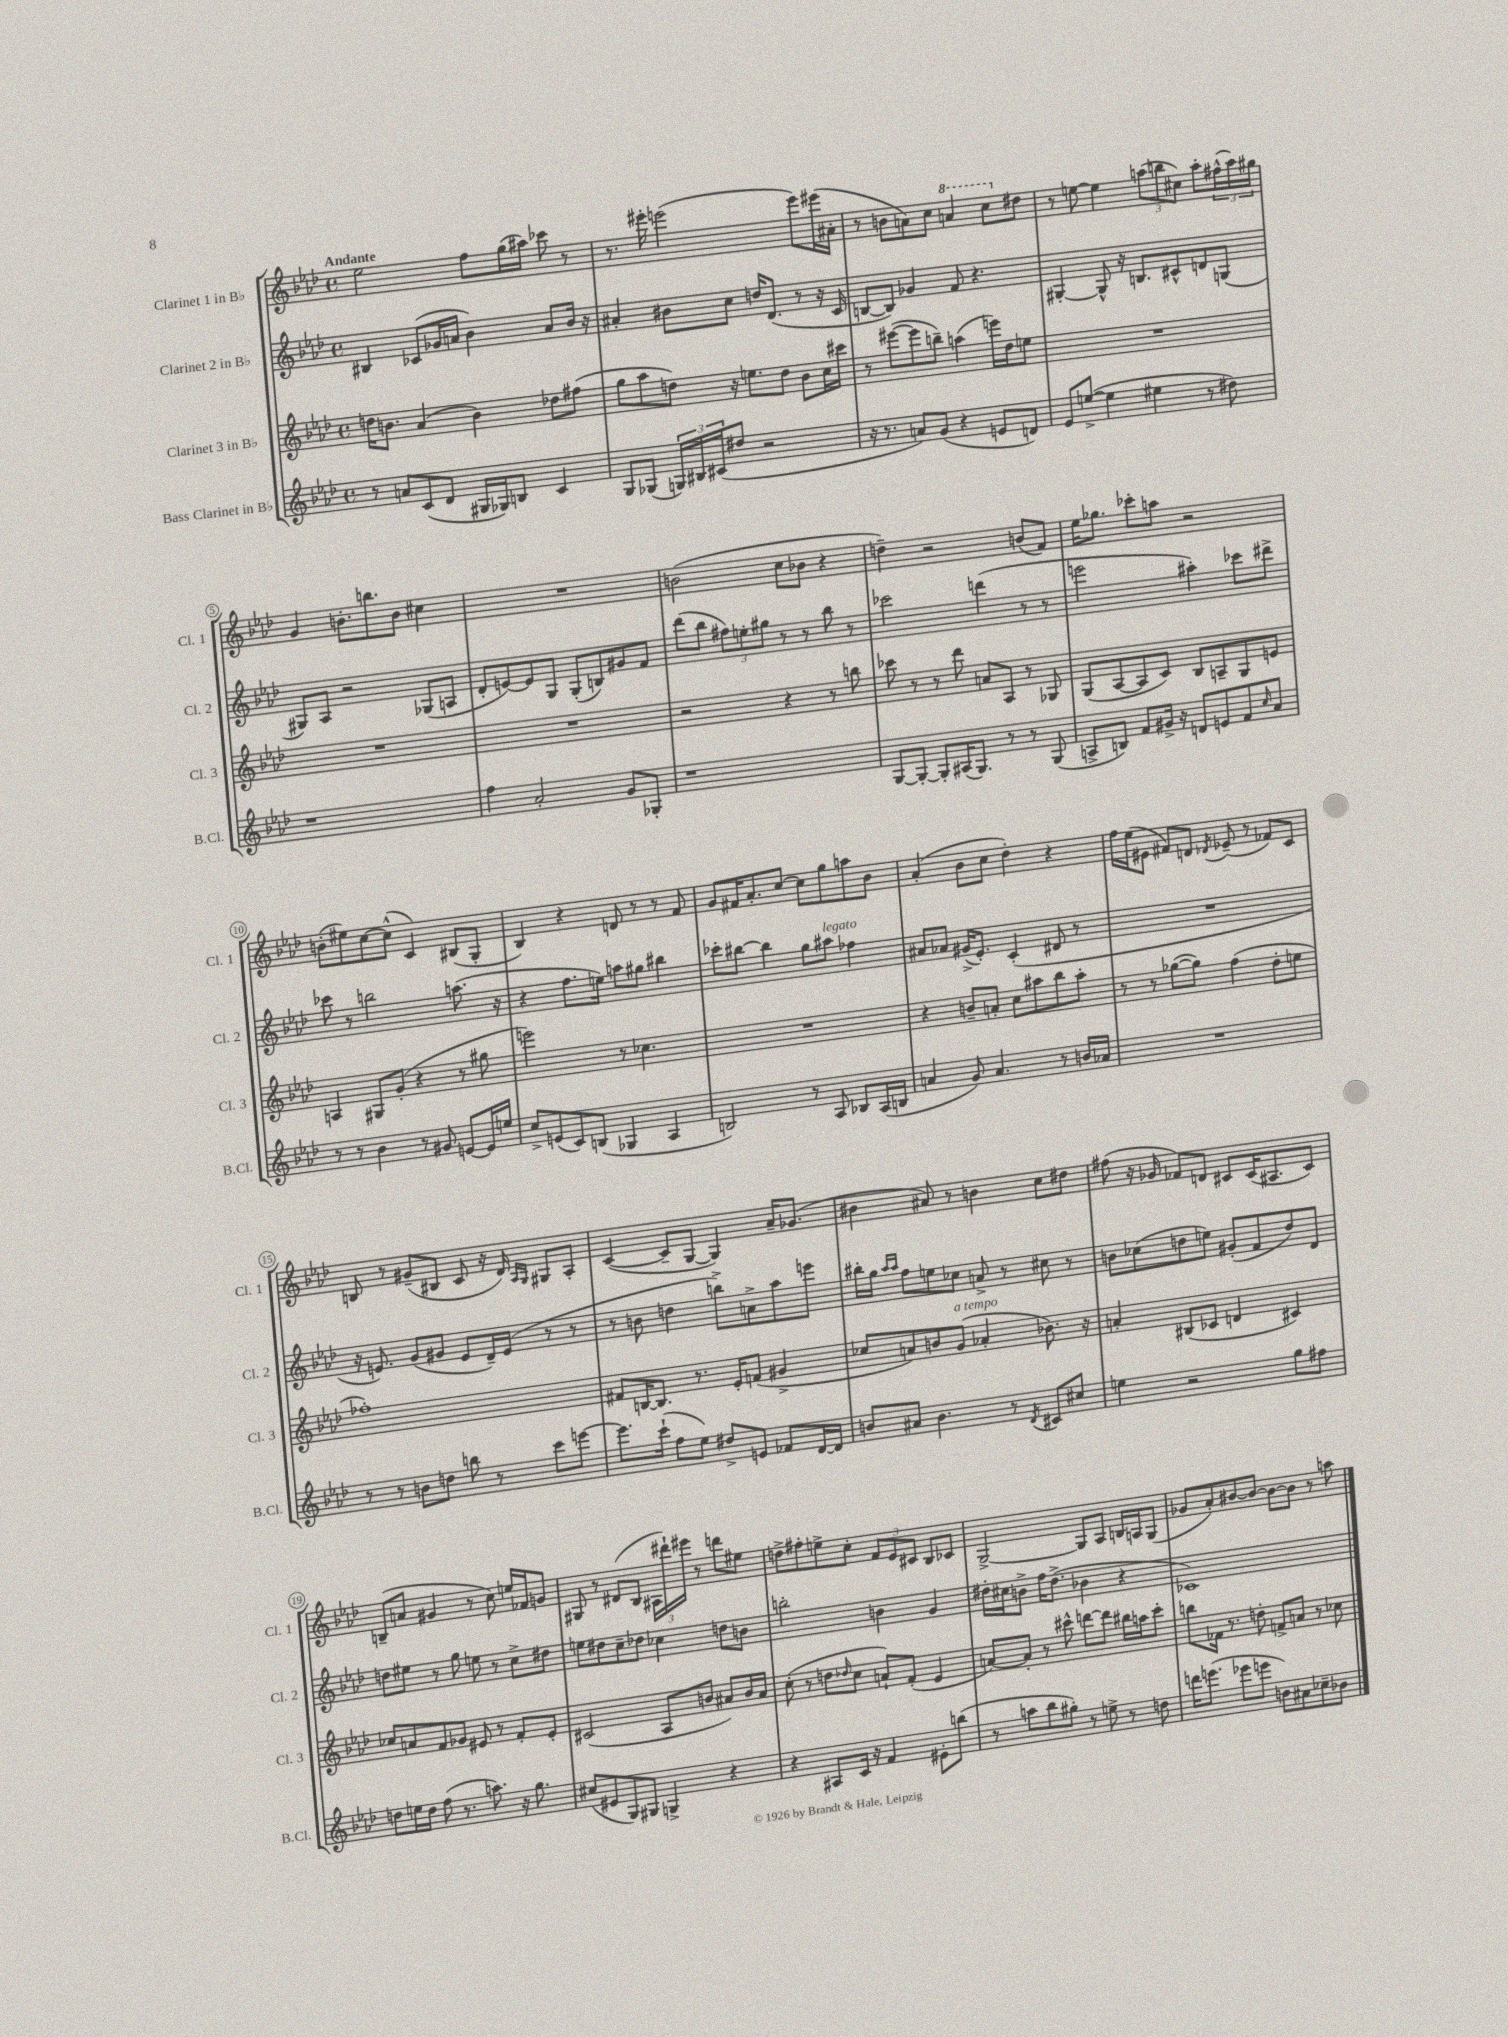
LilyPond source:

<<
\new StaffGroup <<
\new Staff = "s0" \with { instrumentName = "Clarinet 1 in Bb" shortInstrumentName = "Cl. 1" } {
    \clef treble \key aes \major \defaultTimeSignature \time 4/4 \tempo "Andante"
    ees''2 f''8 g''16( ais''16) ces'''8 r8 |
    r8. eis'''16-. e'''2( e'''8) eis'''16( ais'16-. |
    r8 b'8 a'8) c''8 \ottava #1 a''4 c'''8 \ottava #0 dis''8 |
    r8 e''8~ e''4 \tuplet 3/2 { a''8( b''8 cis''8) } a''8-. \tuplet 3/2 { fis''16-^( a''16) gis''16 } |
    g'4 b'8.-. b''8. b'8 cis''4 |
    R1 |
    b'2( c''8 bes'8 r4 |
    d''4--) r2 b'8( f'8) |
    ees''16 ges''8. ces'''8-. a''8 r2 |
    b'8-.( eis''8) c''8~ c''8-^( c'4) bis8( g8-. |
    bes4) r4 d'8 r8 r8 f'8 |
    g'8 fis'16 aes'8.-. c''8~ c''8 g''8 a''8 bes'8 |
    aes'4-.( bes'8 c''8 des''4-.) r4 |
    f''16 ees''16( eis'8 fis'8) d'8 \acciaccatura { des'8 } ees'8--( r8 fes'8) c'8 |
    b8 r8 gis'8--( bis8 c'8 r16 des'16) \grace { aes16 g16 } gis8 aes8-. |
    c'4~( c'8-- g8~ g4) aes'16-- ges'8.( |
    bis'4 ais'8) r8 b'4 c''8 dis''8 |
    fis''8( r16 ges'16 fes'8) d'8 cis'8 cis'16( ais8. cis'8) |
    b8--( a'8 gis'4 r8 c''8) e''16 fes'16 g'8 |
    gis8 r8 dis'8( bes8 \tuplet 3/2 { ais16 dis'''16-!) eis'''16 } r8 d'''8 eis''8 |
    d''8-> fis''8-. e''8-> c''8-. \tuplet 3/2 { f'8 ees'8 cis'8 } bes8 ces'8 |
    g2~-> g8 aes8 b16 a16 g8( |
    ges'8 aes'8-.) bis'8~ bis'8~ bis'8~ bis'8 r8 a''8 \bar "|." |
}
\new Staff = "s1" \with { instrumentName = "Clarinet 2 in Bb" shortInstrumentName = "Cl. 2" } {
    \clef treble \key aes \major \defaultTimeSignature \time 4/4
    bis4 ces'8( ges'16 a'16 bes'4) a'8 bes'16 r16 |
    ais'4-. bis'8 c''8 d''16 des'8.( r8 r16 c'16 |
    b8~ b8) ges'4 f'8 r4. |
    gis4~-. gis8-^ r16 b8. cis'8-^ d'8 g8( |
    gis8) aes8 r2 ges8( a8 |
    des'8-. e'8~) e'8 g8 g8-.( b8) gis'8 f'8 |
    des'''8( bes''8 \tuplet 3/2 { fis''8) e''8-. gis''8 } r8 r8 bes''8 r8 |
    ces'''2 d'''4( r8 r8 |
    e'''2 ais''4-.) ces'''8 dis'''8-> |
    ces'''8 r8 b''2 a''8.( r16 |
    r4 f''8. e''16) a''8 gis''8 bis''4 |
    ces'''8-. bis''8~ bis''4 g''8 ais''8^\markup { \italic "legato" } fes''4 |
    ais'8 aes'8 gis'16->( ees'8.-.) c'4-.( dis'8 r8 |
    R1 |
    r16 e'8.) g'8( gis'8 e'8 des'16--) e'16( r8 r8 |
    r8 b'8 d''4 b''8->) a'8-> aes''8 e'''8 |
    bis''16-. g''16 \grace { aes''16 aes''16 } f''8 e''8 ces''8 a'8-> r8 cis''8 r8 |
    b'8 ces''8( d''8 e''8) gis'8-.( f'8 d''8) des'8 |
    d''8 eis''8 r8 g''8 e''8 r8 c''8-> dis''8 |
    e''8 dis''8 c''8-- des''8 ces''4 d''8 b'8 |
    b''2-. b'4 g'4 |
    dis''16-. cis''16 b'8-> f''16 dis''8.->( bes'4 r4 |
    ces'1) \bar "|." |
}
\new Staff = "s2" \with { instrumentName = "Clarinet 3 in Bb" shortInstrumentName = "Cl. 3" } {
    \clef treble \key aes \major \defaultTimeSignature \time 4/4
    d''16 b'8. aes'4( b'4) des''8 fis''8( |
    g''8 aes''8 d''8) r16 e''8. d''8 bes'8 c''16 cis'''16 |
    r8 eis'''8~( eis'''8 b''8--) a''4( e'''16) des''16 e''8 |
    R1 |
    R1 |
    R1 |
    r2 r4 r8 b''8 |
    ces'''8 r8 r8 des'''8 a'8 aes8 r8 ges8 |
    g8( aes8~ aes8 c'8) bes8 a8-- g8 e'8 |
    a4 gis8 g'8-.( r4 r8 gis''8 |
    e'''2) r8 ces''4. |
    R1 |
    r4 b'8-- a'8-. c''8 ais''8 bes''8 ais''8-. |
    r8 r8 ges''8~( ges''8) f''4( des''8-. e''8 |
    fes''1-.) |
    fis'8 b16~ b8. r8. ees'16-. f'8( gis'4-> |
    ces''8 a'8) b'8 g'8^\markup { \italic "a tempo" }( aes'4-. bes'8.) r16 |
    a'4-. bis8( ces'8 d'4 cis'4) |
    ces''8 a'8 f'8 ges'8 eis'8 r8 f'8-. eis'8-. |
    cis'2( aes8 b'8 ais'8) b'16 ais'16 |
    c''8-.( r8 d''8 \grace { des''16 } c''8 a'8-!) f'8-.( ees'4 |
    a'8~) a'8-. r8 cis'''8-^ d'''8~ d'''8 bis''16 a''16 cis'''8-. |
    b''8 fes'16 r8. d''8-. f'8-> a'8 r8 ces''8 \bar "|." |
}
\new Staff = "s3" \with { instrumentName = "Bass Clarinet in Bb" shortInstrumentName = "B.Cl." } {
    \clef treble \key aes \major \defaultTimeSignature \time 4/4
    r8 a'8 c'8( des'8 gis16 ges16) b8 c'4 |
    g8 ges8( \tuplet 3/2 { g16) bis16 cis'16( } dis''8 r2 |
    r16 r8. a'8) g'8( r4 e'8 d'8) |
    ees'8 e''8~->( e''4 eis''4 r8 dis''8) |
    r1 |
    f''4 aes'2-. g'8 ges8-. |
    r1 |
    g8~ g8~-. g8-. ais16( g8.) r8 r8 g8( |
    a8-> b8) f'8 gis'16-> r16 d'8 e'8 f'8 \grace { c''16 } aes'8 |
    r8 r8 bes'4 r8 gis'8 e'8~ e'16 e''16 |
    c''8-> e'8( c'8) b8( ges4 aes4 |
    b2) r8 aes8 bes8 aes16( b16 |
    a'4 g'8) a'4. r8 b'16 aes'16 |
    R1 |
    r8 r8 b'8 d''8 b''8 r8 c'''8 e'''8~ |
    e'''8. c'''16-!( f''8 ees''8) dis''8-> e'8 fes'8 des'16~ des'16 |
    b'8 ais'8 b'4. r8 \acciaccatura { des'8 } cis'8 cis''8 |
    e''4 r2 g''8 fis''8 |
    d''8 e''16 d''16 f''8( r8. a''8.) r16 g''8. |
    cis''8( eis'8 g8) gis8 g4-> r4 |
    r4 ais8 c'16 r16 f'4 eis'8-. b''8( |
    r8 a''8 bes''8 gis''8-.) r8 e''8-> r8 d''8 |
    d'''16 e'''8.( ees'''8 e'''8 b'8) ais'8 ces''8-- bes'8 \bar "|." |
}
>>
>>
\layout { \context { \Score \override BarNumber.stencil = #(make-stencil-circler 0.1 0.3 ly:text-interface::print) } }
